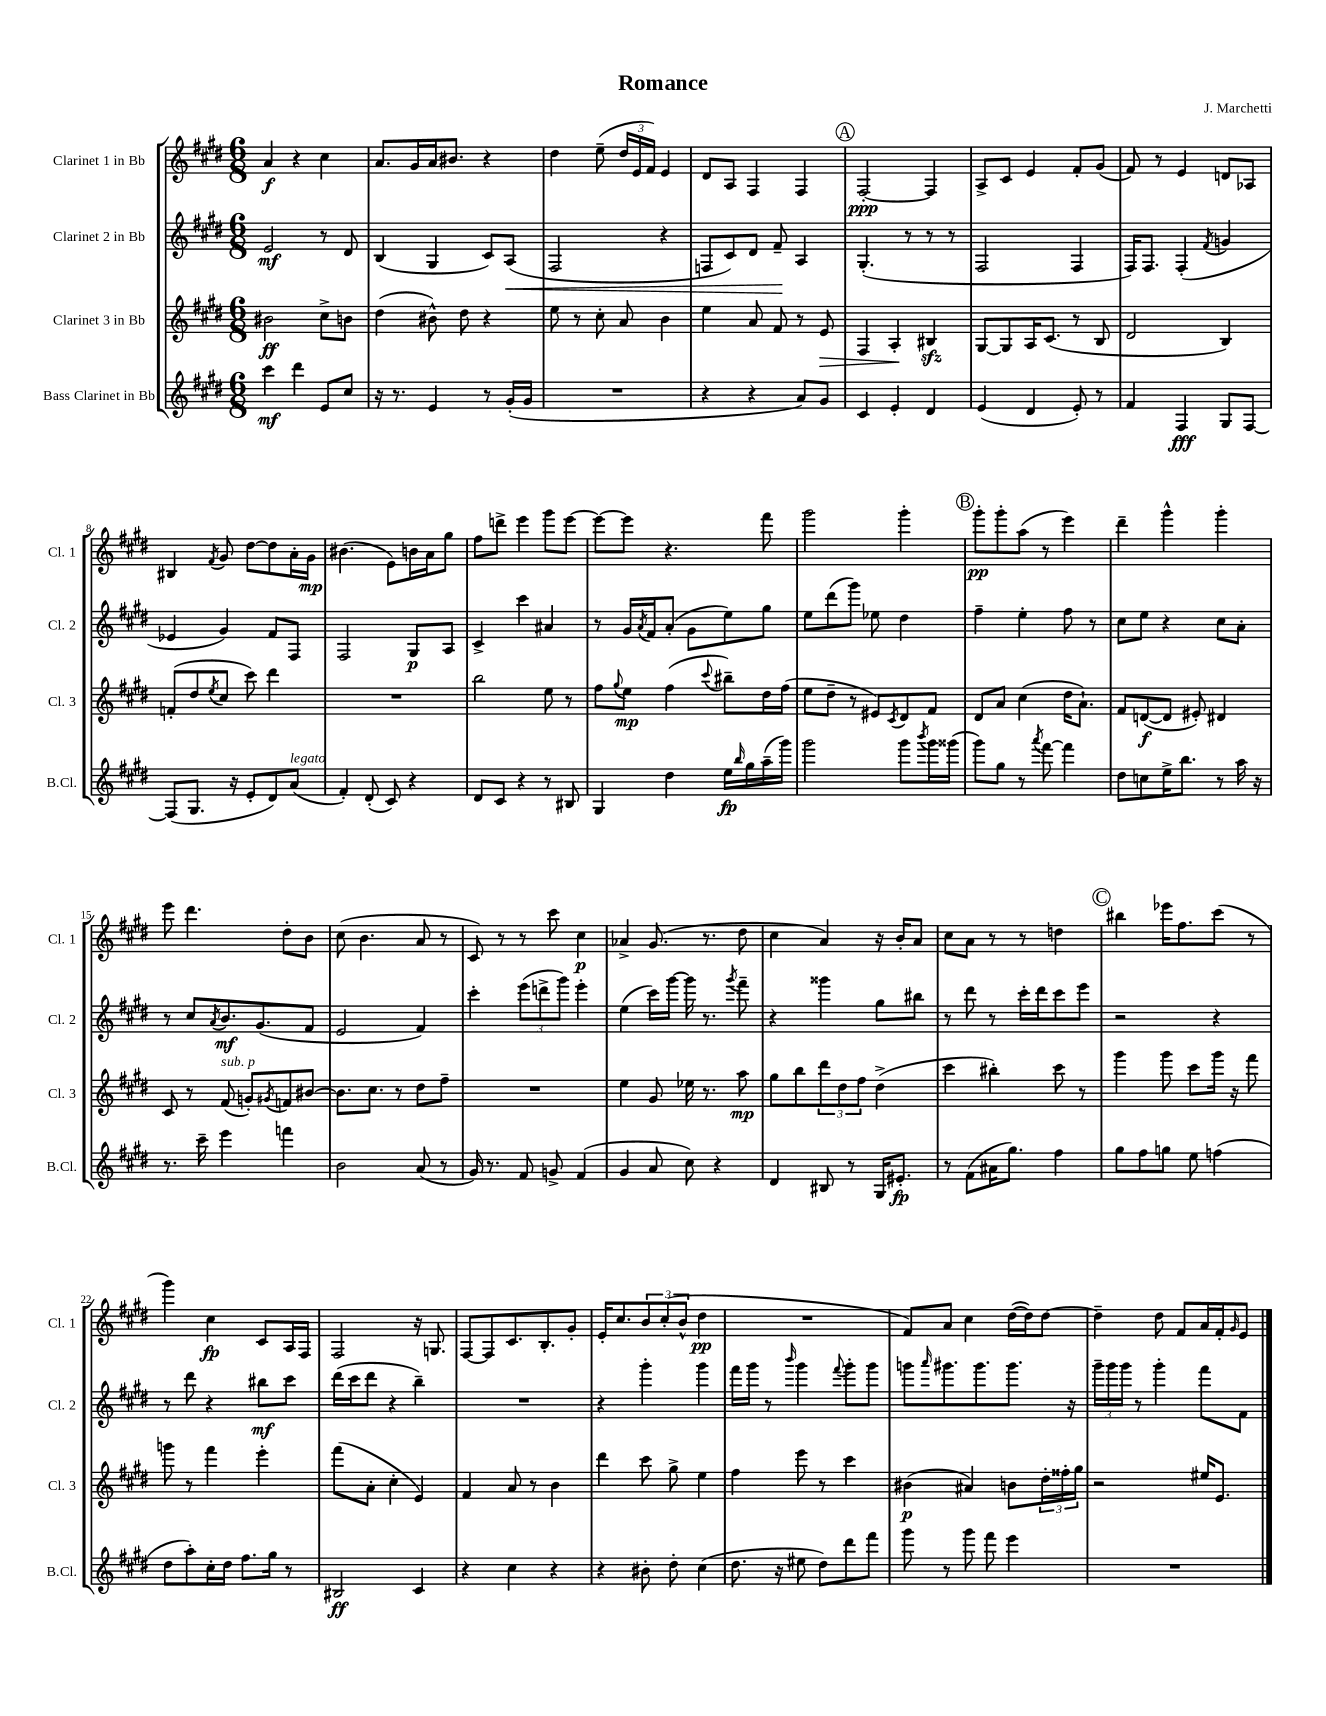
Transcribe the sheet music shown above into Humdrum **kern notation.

**kern	**kern	**kern	**kern
*staff4	*staff3	*staff2	*staff1
*clefG2	*clefG2	*clefG2	*clefG2
*k[f#c#g#d#]	*k[f#c#g#d#]	*k[f#c#g#d#]	*k[f#c#g#d#]
*M6/8	*M6/8	*M6/8	*M6/8
4ccc#	2b#	2e	4a
4ddd#	.	.	4r
8e	8cc#^	8r	4cc#
8cc#	8b	8d#	.
=	=	=	=
16r	(4dd#	(4B	8.a
8.r	.	.	.
.	.	.	16g#
4e	8b#^^)	4G#	16a
.	.	.	8.b#
.	8dd#	.	.
8r	4r	8c#)	4r
(16g#'	.	(8A	.
16g#	.	.	.
=	=	=	=
2.r	8ee	2F#	4dd#
.	8r	.	.
.	8cc#'	.	(8ee~
.	8a	.	24dd#
.	.	.	24e
.	.	.	24f#)
.	4b	4r	4e
=	=	=	=
4r	4ee	8F	8d#
.	.	8c#)	8A
4r	8a	8d#	4F#
.	8f#	8f#~	.
8a)	8r	4A	4F#
8g#	8e	.	.
=	=	=	=
4c#	4F#	(4.G#'	[2F#'
4e'	4A'	.	.
.	.	8r	.
4d#	4B#	8r	4F#]
.	.	8r	.
=	=	=	=
(4e	[8G#	2F#	8A^
.	8G#]	.	8c#
4d#	16A	.	4e
.	(8.c#	.	.
8e')	8r	4F#	8f#'
8r	8B	.	(8g#
=	=	=	=
4f#	2d#	16F#)	8f#)
.	.	8.F#	.
.	.	.	8r
4F#	.	(4F#'	4e
.	.	8qf#	.
8G#	4B)	4g	8d
[8F#	.	.	8A-
=	=	=	=
(8F#]	(8f'	4e-	4B#
8.G#	8dd#	.	.
.	8qee	.	8qf#
.	8cc#	4g#)	8g#
16r	.	.	.
8e'	8ccc#)	.	[8dd#
8d#)	4ddd#	8f#	8dd#]
(8a	.	8F#	16a'
.	.	.	16g#
=	=	=	=
4f#')	2.r	2F#	(4.b#
(8d#'	.	.	.
8c#)	.	.	8e)
4r	.	8G#	16b
.	.	.	16a
.	.	8A	8gg#
=	=	=	=
8d#	2bb	4c#^	8ff#
8c#	.	.	8ddd^
4r	.	4ccc#	4eee
8r	8ee	4a#	8ggg#
8B#	8r	.	[8eee
=	=	=	=
4G#	8ff#	8r	8eee_
.	8qqgg#	.	.
.	8ee	16g#	8eee]
.	.	8qa	.
.	.	16f#	.
4dd#	(4ff#	(8a'	4.r
.	.	8g#	.
.	8qqccc#	.	.
16ee	8bb#~)	8ee)	.
16qqbb	.	.	.
16gg#	.	.	.
(16aa~	16dd#	8gg#	8fff#
16ggg#)	(16ff#	.	.
=	=	=	=
2ggg#	8ee	8ee	2ggg#
.	8dd#~	(8ddd#	.
.	8r	8ggg#)	.
.	8e#)	8ee-	.
.	8qc#	.	.
8ggg#	8d#	4dd#	4ggg#'
8qbbb	.	.	.
16ggg#	8f#	.	.
(16ggg##	.	.	.
=	=	=	=
8ggg#)	8d#	4ff#~	8ggg#'
8gg#	8a	.	8ggg#'
8r	(4cc#	4ee'	(8aa
8qaaa	.	.	.
[8fff#	.	.	8r
4fff#]	16dd#	8ff#	4eee)
.	8.a`)	.	.
.	.	8r	.
=	=	=	=
8dd#	8f#	8cc#	4ddd#~
8cc	([8d	8ee	.
16ee^	8d]	4r	4ggg#^^
8.bb	.	.	.
.	8e#')	.	.
8r	4d#	8cc#	4ggg#'
16aa	.	8a'	.
16r	.	.	.
=	=	=	=
8.r	8c#	8r	8eee
.	8r	8cc#	4.ddd#
16ccc#~	.	.	.
.	.	8qa	.
4eee	(8f#	8.b	.
.	8g')	.	.
.	.	(8.g#	.
.	8qg#	.	.
4fff	8f	.	8dd#'
.	[8b#	8f#	8b
=	=	=	=
2b	8.b#]	2e	(8cc#
.	.	.	4.b
.	8.cc#	.	.
.	8r	.	.
(8a	8dd#	4f#)	8a
8r	8ff#~	.	8r
=	=	=	=
16g#)	2.r	4ccc#'	8c#)
8.r	.	.	.
.	.	.	8r
8f#	.	(12eee	8r
.	.	12ddd^	.
8g^	.	.	8ccc#
.	.	12ggg#)	.
(4f#	.	4eee'	4cc#
=	=	=	=
4g#	4ee	(4ee	4a-^
8a	8g#	16ccc#)	(8.g#
.	.	[16ggg#	.
8cc#)	16ee-	16ggg#]	.
.	8.r	8.r	8.r
4r	.	.	.
.	.	8qggg#	.
.	8aa	8fff#~	8dd#
=	=	=	=
4d#	8gg#	4r	4cc#
.	8bb	.	.
8B#	12ddd#	4ggg##	4a)
.	12dd#	.	.
8r	.	.	.
.	12ff#	.	.
16G#	(4dd#^	8gg#	16r
8.e#'	.	.	16b'
.	.	8bb#	8a
=	=	=	=
8r	4ccc#	8r	8cc#
(8f#	.	8ddd#	8a
16a#	4bb#')	8r	8r
8.gg#)	.	.	.
.	.	16ccc#'	8r
.	.	16ddd#	.
4ff#	8ccc#	8ccc#	4dd
.	8r	8eee	.
=	=	=	=
8gg#	4ggg#	2r	4bb#
8ff#	.	.	.
8gg	8ggg#	.	16eee-
.	.	.	8.ff#
8ee	8ccc#	.	.
(4ff	16ggg#	4r	(8ccc#
.	16r	.	.
.	8fff#	.	8r
=	=	=	=
8dd#	8ggg	8r	4ggg#)
8aa')	8r	8ddd#	.
16cc#'	4fff#	4r	4cc#
16dd#	.	.	.
8.ff#	.	.	.
.	4eee'	8bb#	8c#
16gg#	.	.	.
8r	.	8ccc#	16A
.	.	.	16F#
=	=	=	=
2B#	(8fff#	(16ddd#	2F#
.	.	16ccc#	.
.	8a'	8ddd#	.
.	4cc#'	4r	.
4c#	4e)	4bb~)	16r
.	.	.	8.G
=	=	=	=
4r	4f#	2.r	[8F#
.	.	.	8F#]
4cc#	8a	.	8.c#
.	8r	.	.
.	.	.	8.B'
4r	4b	.	.
.	.	.	8g#'
=	=	=	=
4r	4ddd#	4r	16e'
.	.	.	8.cc#
8b#'	8ccc#	4ggg#'	12b
.	.	.	(12cc#'
8dd#'	8gg#^	.	.
.	.	.	12b^^
(4cc#	4ee	4ggg#	4dd#
=	=	=	=
8.dd#	4ff#	16fff#	2.r
.	.	16ggg#	.
.	.	8r	.
16r	.	.	.
.	.	16qqbbb	.
8ee#	8eee	4ggg#	.
8dd#)	8r	.	.
.	.	8qqfff#	.
8ddd#	4ccc#	8ggg#'	.
8fff#	.	8ggg#	.
=	=	=	=
8ggg#	(4b#	8ggg	8f#)
.	.	16qqaaa	.
8r	.	8.ggg#	8a
8ggg#	4a#)	.	4cc#
.	.	8.ggg#	.
8fff#	.	.	.
4eee	8b	8.ggg#	([16dd#
.	.	.	16dd#])
.	24dd#'	.	[8dd#
.	24ff##'	.	.
.	.	16r	.
.	24gg#	.	.
=	=	=	=
2.r	2r	24ggg#~	4dd#~]
.	.	24ggg#	.
.	.	24ggg#	.
.	.	8r	.
.	.	4ggg#'	8dd#
.	.	.	8f#
.	16ee#	8fff#	16a
.	8.e	.	16f#'
.	.	.	16qqg#
.	.	8f#	8e
==	==	==	==
*-	*-	*-	*-
